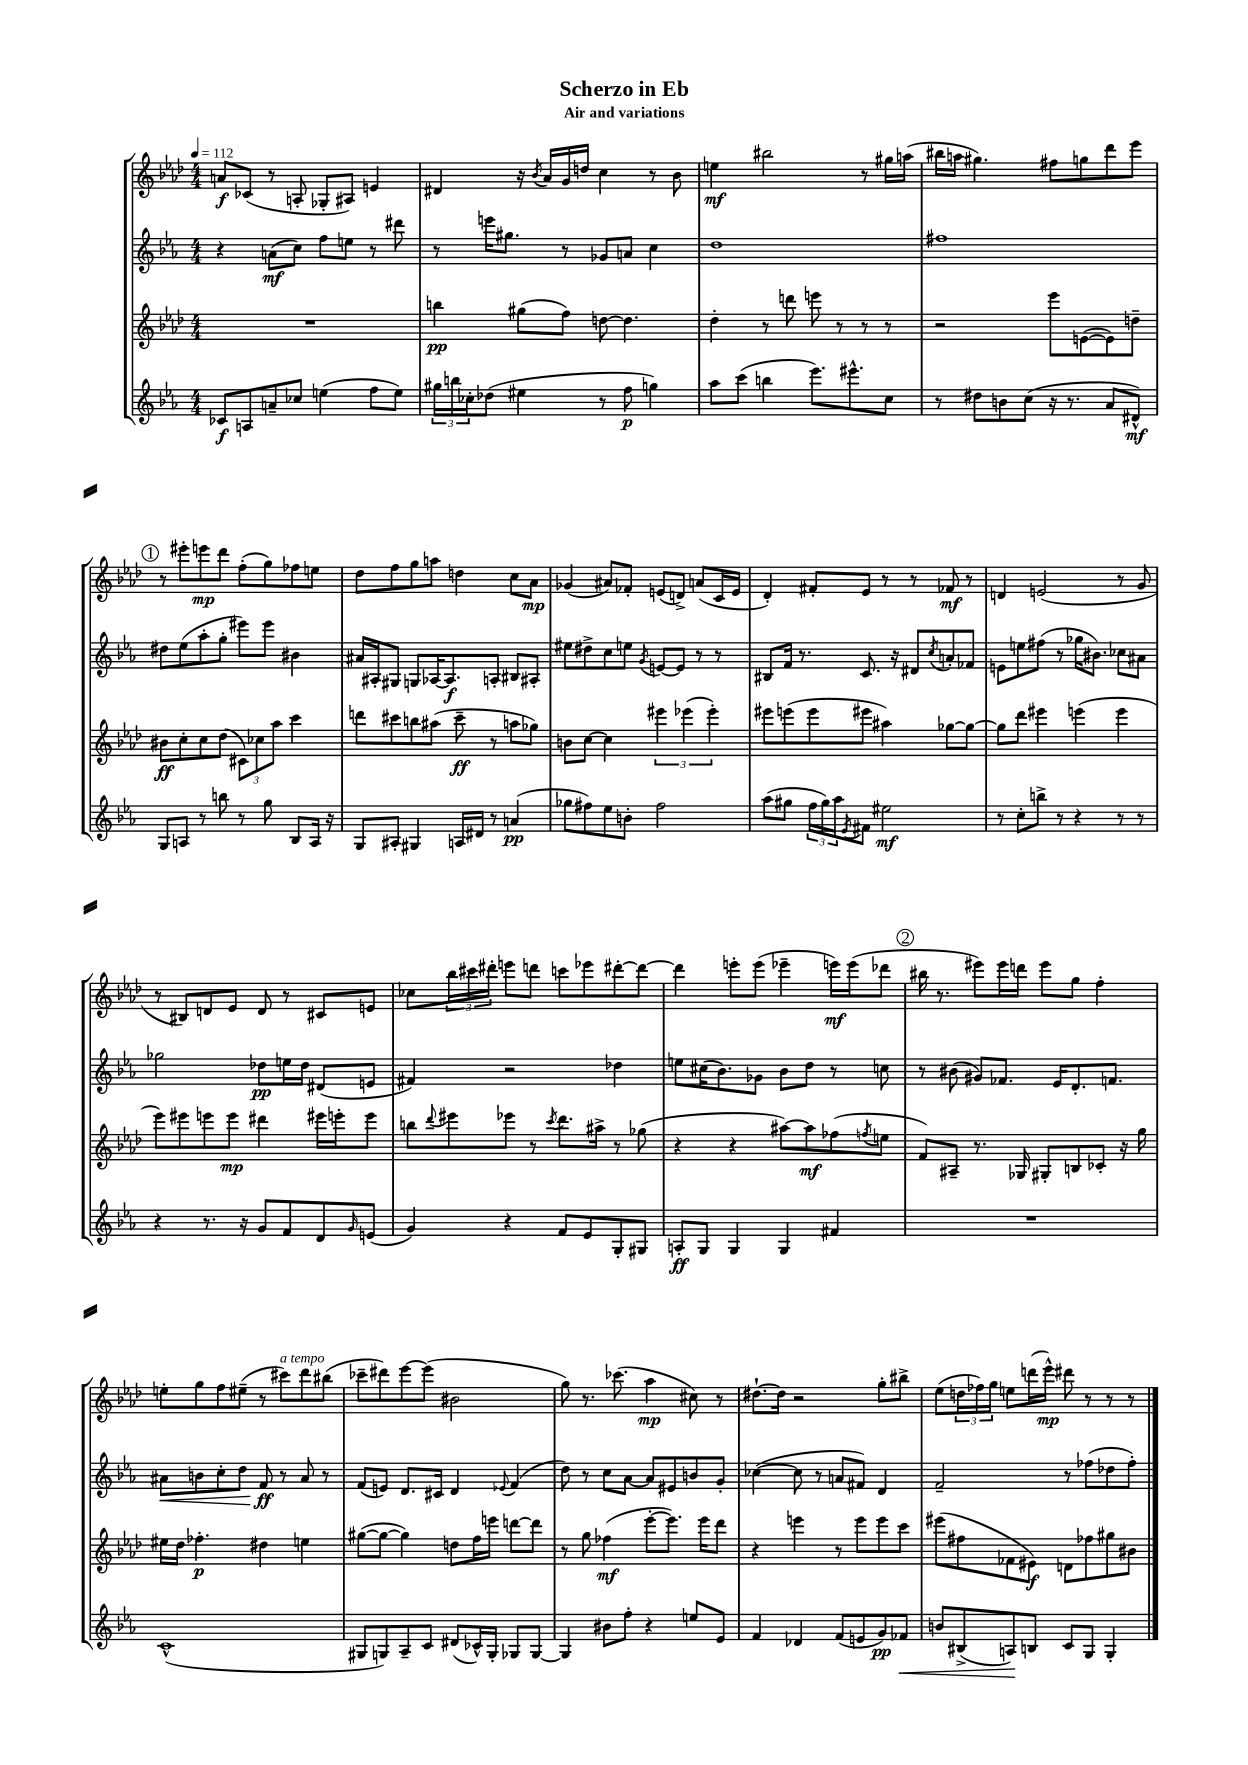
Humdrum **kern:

**kern	**dynam	**kern	**dynam	**kern	**dynam	**kern	**dynam
*part4	*part4	*part3	*part3	*part2	*part2	*part1	*part1
*staff4	*staff4	*staff3	*staff3	*staff2	*staff2	*staff1	*staff1
*clefG2	*	*clefG2	*	*clefG2	*	*clefG2	*
*k[b-e-a-]	*	*k[b-e-a-d-]	*	*k[b-e-a-]	*	*k[b-e-a-d-]	*
*M4/4	*	*M4/4	*	*M4/4	*	*M4/4	*
*MM112	*	*MM112	*	*MM112	*	*MM112	*
=1	=1	=1	=1	=1	=1	=1	=1
8c-X/L	f	1r	.	4r	.	8an/L	f
8An/	.	.	.	.	.	(8c-X/J	.
8an~/	.	.	.	(8an\L	mf	8r	.
8cc-X/J	.	.	.	8cc\J)	.	8An'/	.
(4een\	.	.	.	8ff\L	.	8G-X'/L	.
.	.	.	.	8een\J	.	8A#X/J)	.
8ff\L	.	.	.	8r	.	4en/	.
8ee\J)	.	.	.	8ddd#X\	.	.	.
=2	=2	=2	=2	=2	=2	=2	=2
24gg#X\LL	.	4bbn\	pp	8r	.	4d#X/	.
24bbn\	.	.	.	.	.	.	.
24cc-X'\J	.	.	.	.	.	.	.
(8dd-X\J	.	.	.	16eeen\KL	.	.	.
.	.	.	.	8.gg#X\J	.	.	.
4ee#X\	.	(8gg#X\L	.	.	.	16r	.
.	.	.	.	.	.	8qb-/	.
.	.	.	.	.	.	16a-/LL	.
.	.	8ff\J)	.	8r	.	16g/	.
.	.	.	.	.	.	16ddn/JJ	.
8r	.	[8ddn\	.	8g-X/L	.	4cc\	.
8ff\	p	4.dd\]	.	8an/J	.	.	.
4ggn\)	.	.	.	4cc\	.	8r	.
.	.	.	.	.	.	8b-\	.
=3	=3	=3	=3	=3	=3	=3	=3
8aa-\L	.	4dd-'\	.	1dd	.	4een\	mf
(8ccc\J	.	.	.	.	.	.	.
4bbn\	.	8r	.	.	.	2bb#X\	.
.	.	8dddn\	.	.	.	.	.
8.eee-\L)	.	8eeen\	.	.	.	.	.
.	.	8r	.	.	.	.	.
8.eee#X^^\	.	.	.	.	.	.	.
.	.	8r	.	.	.	8r	.
8cc\J	.	8r	.	.	.	16gg#X\LL	.
.	.	.	.	.	.	(16aan\JJ	.
=4	=4	=4	=4	=4	=4	=4	=4
8r	.	2r	.	1ff#X	.	16bb#X\LL	.
.	.	.	.	.	.	16aan\JJ	.
8dd#X\L	.	.	.	.	.	4.gg#X\)	.
8bn\	.	.	.	.	.	.	.
(8cc\J	.	.	.	.	.	.	.
16r	.	8eee-\L	.	.	.	8ff#X\L	.
8.r	.	.	.	.	.	.	.
.	.	([8en\	.	.	.	8ggn\	.
8a-/L	.	8e\])	.	.	.	8ddd-\	.
8d#X^^/J)	mf	8ddn~\J	.	.	.	8eee-\J	.
!!LO:LB:g=z
!!LO:REH:place=s1:t=1
=5	=5	=5	=5	=5	=5	=5	=5
8G/L	.	8b#X\L	ff	8dd#X\L	.	8r	.
8An/J	.	8cc'\	.	(8ee-\	.	8eee#X'\L	.
8r	.	8cc\	.	8aa-'\	.	8eeen\	mp
8bbn\	.	(8dd-\J	.	8gg'\J	.	8ddd-\J	.
8r	.	12c#X\L)	.	8eee#X\L)	.	(8ff'\L	.
.	.	12cc-X\	.	.	.	.	.
8gg\	.	.	.	8eee#\J	.	8gg\)	.
.	.	12aa-\J	.	.	.	.	.
8B-/L	.	4ccc\	.	4b#X\	.	8ff-X\	.
16A/Jk	.	.	.	.	.	8een\J	.
16r	.	.	.	.	.	.	.
=6	=6	=6	=6	=6	=6	=6	=6
8G/L	.	8dddn\L	.	16a#X/LL	.	8dd-\L	.
.	.	.	.	16A#X'/J	.	.	.
8A#X'/J	.	8ccc#X\	.	8G#X/J	.	8ff\	.
4G#X/	.	8bbn\	.	8Gn/L	.	8gg\	.
.	.	(8aa#X\J	.	[16A-X/K	.	8aan\J	.
.	.	.	.	8.A-/]	f	.	.
16An/LL	.	8ccc#~\	ff	.	.	4ddn\	.
16d#X/JJ	.	.	.	.	.	.	.
8r	.	8r	.	8An'/J	.	.	.
(4an/	pp	8aan\L	.	8B#X/L	.	8cc\L	.
.	.	8gg-X\J)	.	8A#X'/J	.	8a-\J	mp
=7	=7	=7	=7	=7	=7	=7	=7
8gg-X\L	.	8bn\L	.	8ee#X\L	.	(4g-X/	.
8ff#X\)	.	[8cc\J	.	8dd#X^\	.	.	.
8ee-\	.	4cc\]	.	8cc\	.	8a#X/L)	.
8bn'\J	.	.	.	8een\J	.	8f-X'/J	.
.	.	.	.	8qg/	.	.	.
2ff#\	.	6eee#X\	.	[8en/L	.	(8en/L	.
.	.	.	.	8e/J]	.	8dn^/J)	.
.	.	(6eee-X\	.	.	.	.	.
.	.	.	.	8r	.	(8an/L	.
.	.	6eee-'\)	.	.	.	.	.
.	.	.	.	8r	.	16c/L	.
.	.	.	.	.	.	16e/JJ	.
=8	=8	=8	=8	=8	=8	=8	=8
(8aa-\L	.	8eee#X\L	.	8B#X/L	.	4d-'/)	.
8gg#X\J	.	(8eeen\	.	16f/Jk	.	.	.
.	.	.	.	8.r	.	.	.
24ff\LL	.	8eee\	.	.	.	8f#X'/L	.
24gg#\)	.	.	.	.	.	.	.
24aa-\J	.	.	.	.	.	.	.
8qe-/	.	.	.	.	.	.	.
8f#X\J	.	8eee#X\J	.	8.c/	.	8e-/J	.
2ee#X\	mf	4aa#X\)	.	.	.	8r	.
.	.	.	.	16r	.	.	.
.	.	.	.	8d#X/L	.	8r	.
.	.	.	.	8qcc/	.	.	.
.	.	[8gg-X\L	.	8an'/	.	8f-X/	mf
.	.	8gg-\J_	.	8f-X/J	.	8r	.
=9	=9	=9	=9	=9	=9	=9	=9
8r	.	8gg-\L]	.	8en\L	.	4dn/	.
8cc'\L	.	8ddd-\J	.	8een\	.	.	.
8bbn^\J	.	4eee#X\	.	(8ff#X\J	.	(2en/	.
8r	.	.	.	8r	.	.	.
4r	.	(4eeen\	.	16gg-X\KL	.	.	.
.	.	.	.	8.b#X\J)	.	.	.
8r	.	4eee\	.	8cc-X\L	.	8r	.
8r	.	.	.	8a#X\J	.	8g/	.
!!LO:LB:g=z
=10	=10	=10	=10	=10	=10	=10	=10
4r	.	8eee-\L)	.	2gg-X\	.	8r	.
.	.	8eee#X\	.	.	.	8B#X/L)	.
8.r	.	8eeen\	.	.	.	8dn/	.
.	.	8eee\J	mp	.	.	8e-/J	.
16r	.	.	.	.	.	.	.
8g/L	.	4ddd#X\	.	8dd-X\L	pp	8d/	.
8f/	.	.	.	16een\L	.	8r	.
.	.	.	.	16dd-\JJ	.	.	.
8d/	.	16eee#X\LL	.	(8d#X/L	.	8c#X/L	.
.	.	16eeen'\J	.	.	.	.	.
16qqg/	.	.	.	.	.	.	.
(8en/J	.	8eee\J	.	8en/J	.	8en/J	.
=11	=11	=11	=11	=11	=11	=11	=11
4g/)	.	8bbn\L	.	4f#X/)	.	8cc-X\L	.
.	.	8qqddd-/	.	.	.	.	.
.	.	8eee#X\	.	.	.	24bb-\L	.
.	.	.	.	.	.	24ccc#X\	.
.	.	.	.	.	.	24ddd#X'\JJ	.
4r	.	8eee-X\J	.	2r	.	8eeen\L	.
.	.	8r	.	.	.	8dddn\J	.
.	.	8qccc/	.	.	.	.	.
8f/L	.	8.ddd-\L	.	.	.	8cccn\L	.
8e-/	.	.	.	.	.	8eee-X\	.
.	.	16aa#X^\Jk	.	.	.	.	.
8G'/	.	8r	.	4dd-X\	.	[8ddd#X'\	.
8G#X/J	.	(8gg-X\	.	.	.	8ddd#\J_	.
=12	=12	=12	=12	=12	=12	=12	=12
8An'/L	ff	4r	.	8een\L	.	4ddd#\]	.
8G/J	.	.	.	(16cc#X\K	.	.	.
.	.	.	.	8.b-\)	.	.	.
4G/	.	4r	.	.	.	8eeen'\L	.
.	.	.	.	8g-X\J	.	(8eee\J	.
4G/	.	[8aa#X\L)	.	8b-\L	.	4eee-X~\	.
.	.	8aa#\]	mf	8dd\J	.	.	.
4f#X/	.	(8ff-X\	.	8r	.	16eeen\LL)	mf
.	.	.	.	.	.	(16eee\J	.
.	.	8qffn/	.	.	.	.	.
.	.	8een\J	.	8ccn\	.	8ddd-X\J	.
!!LO:REH:place=s1:t=2
=13	=13	=13	=13	=13	=13	=13	=13
1r	.	8f/L)	.	8r	.	16bb#X\	.
.	.	.	.	.	.	8.r	.
.	.	8A#X~/J	.	(8b#X\	.	.	.
.	.	8.r	.	8g#X/L)	.	8eee#X\L)	.
.	.	.	.	8.f-X/J	.	16eee#\L	.
.	.	16G-X/	.	.	.	16dddn\JJ	.
.	.	8G#X'/L	.	.	.	8eee#\L	.
.	.	.	.	16e-/KL	.	.	.
.	.	8Bn/	.	8.d'/	.	8gg\J	.
.	.	8c-X'/J	.	.	.	4ff'\	.
.	.	.	.	8.fn/J	.	.	.
.	.	16r	.	.	.	.	.
.	.	16gg\	.	.	.	.	.
!!LO:LB:g=z
=14	=14	=14	=14	=14	=14	=14	=14
!	!	!	!	!	!LO:HP:b	!	!
(1c^^	.	16ee#X\LL	.	8a#X\L	<	8een'\L	.
.	.	16dd-\JJ	.	.	.	.	.
.	.	4.ff-X'\	p	8bn\	.	8gg\	.
.	.	.	.	8cc'\	.	8ff\	.
.	.	.	.	8dd\J	.	(8ee#X~\J	.
.	.	4dd#X\	.	8f/	ff	8r	.
!	!	!	!	!	!	!LO:TX:a:i:t=a tempo	!
.	.	.	.	8r	[	8ccc#X\L)	.
.	.	4een\	.	8a#/	.	8ddd-\	.
.	.	.	.	8r	.	(8bb#X\J	.
=15	=15	=15	=15	=15	=15	=15	=15
8G#X/L	.	([8gg#X\L	.	(8f/L	.	8ccc-X~\L	.
8Gn/)	.	8gg#\J_	.	8en/J)	.	8ddd#X\)	.
8A-~/	.	4gg#\])	.	8.d/L	.	[8eee-\	.
8c/J	.	.	.	.	.	(8eee-\J]	.
.	.	.	.	16c#X/Jk	.	.	.
(8d#X/L	.	8ddn\L	.	4d/	.	2b#X\	.
16c-X^^/L)	.	16ff\L	.	.	.	.	.
16G'/JJ	.	16eeen\JJ	.	.	.	.	.
.	.	.	.	8qqe-X/	.	.	.
8G-X/L	.	[8dddn\L	.	(4f/	.	.	.
[8G-/J	.	8ddd\J]	.	.	.	.	.
=16	=16	=16	=16	=16	=16	=16	=16
4G-/]	.	8r	.	8dd\)	.	8gg\)	.
.	.	8gg\	.	8r	.	8.r	.
8b#X\L	.	(4ff-X\	mf	8cc\L	.	.	.
.	.	.	.	.	.	(8.ccc-X\	.
8ff'\J	.	.	.	[8a-\J	.	.	.
4r	.	[8eee-'\L	.	8a-/L]	.	4aa-\	mp
.	.	8.eee-\J])	.	8e#X/	.	.	.
8een/L	.	.	.	8bn/	.	8cc#X\)	.
.	.	16eee-\KL	.	.	.	.	.
8e-/J	.	8ddd-\J	.	8g'/J	.	8r	.
=17	=17	=17	=17	=17	=17	=17	=17
4f/	.	4r	.	([4cc-X\	.	[8.dd#X`\L	.
.	.	.	.	.	.	16dd#\Jk]	.
4d-X/	.	4eeen\	.	8cc-\]	.	2r	.
.	.	.	.	8r	.	.	.
(8f/L	.	8r	.	8an/L	.	.	.
8en/	.	8eee\L	.	8f#X/J)	.	.	.
8g/)	pp	8eee\	.	4d/	.	8gg'\L	.
!	!LO:HP:b	!	!	!	!	!	!
8f-X/J	<	8ccc\J	.	.	.	8bb#X^\J	.
=18	=18	=18	=18	=18	=18	=18	=18
8bn/L	.	(8eee#X\L	.	2f~/	.	(8ee-\L	.
(8B#X^/	.	8ff#X\	.	.	.	24ddn\L	.
.	.	.	.	.	.	24ff-X\)	.
.	.	.	.	.	.	24gg\JJ	.
8An/)	.	8f-X\	.	.	.	8een\L	.
8Bn/J	[	8e#X\J)	f	.	.	(16dddn\L	.
.	.	.	.	.	.	16eee-^^\JJ)	mp
8c/L	.	8dn\L	.	8r	.	8ddd#X\	.
8G/J	.	8ff-X\	.	(8ff-X\L	.	8r	.
4G'/	.	8gg#X\	.	8dd-X\	.	8r	.
.	.	8b#X\J	.	8ff-'\J)	.	8r	.
==	==	==	==	==	==	==	==
*-	*-	*-	*-	*-	*-	*-	*-
